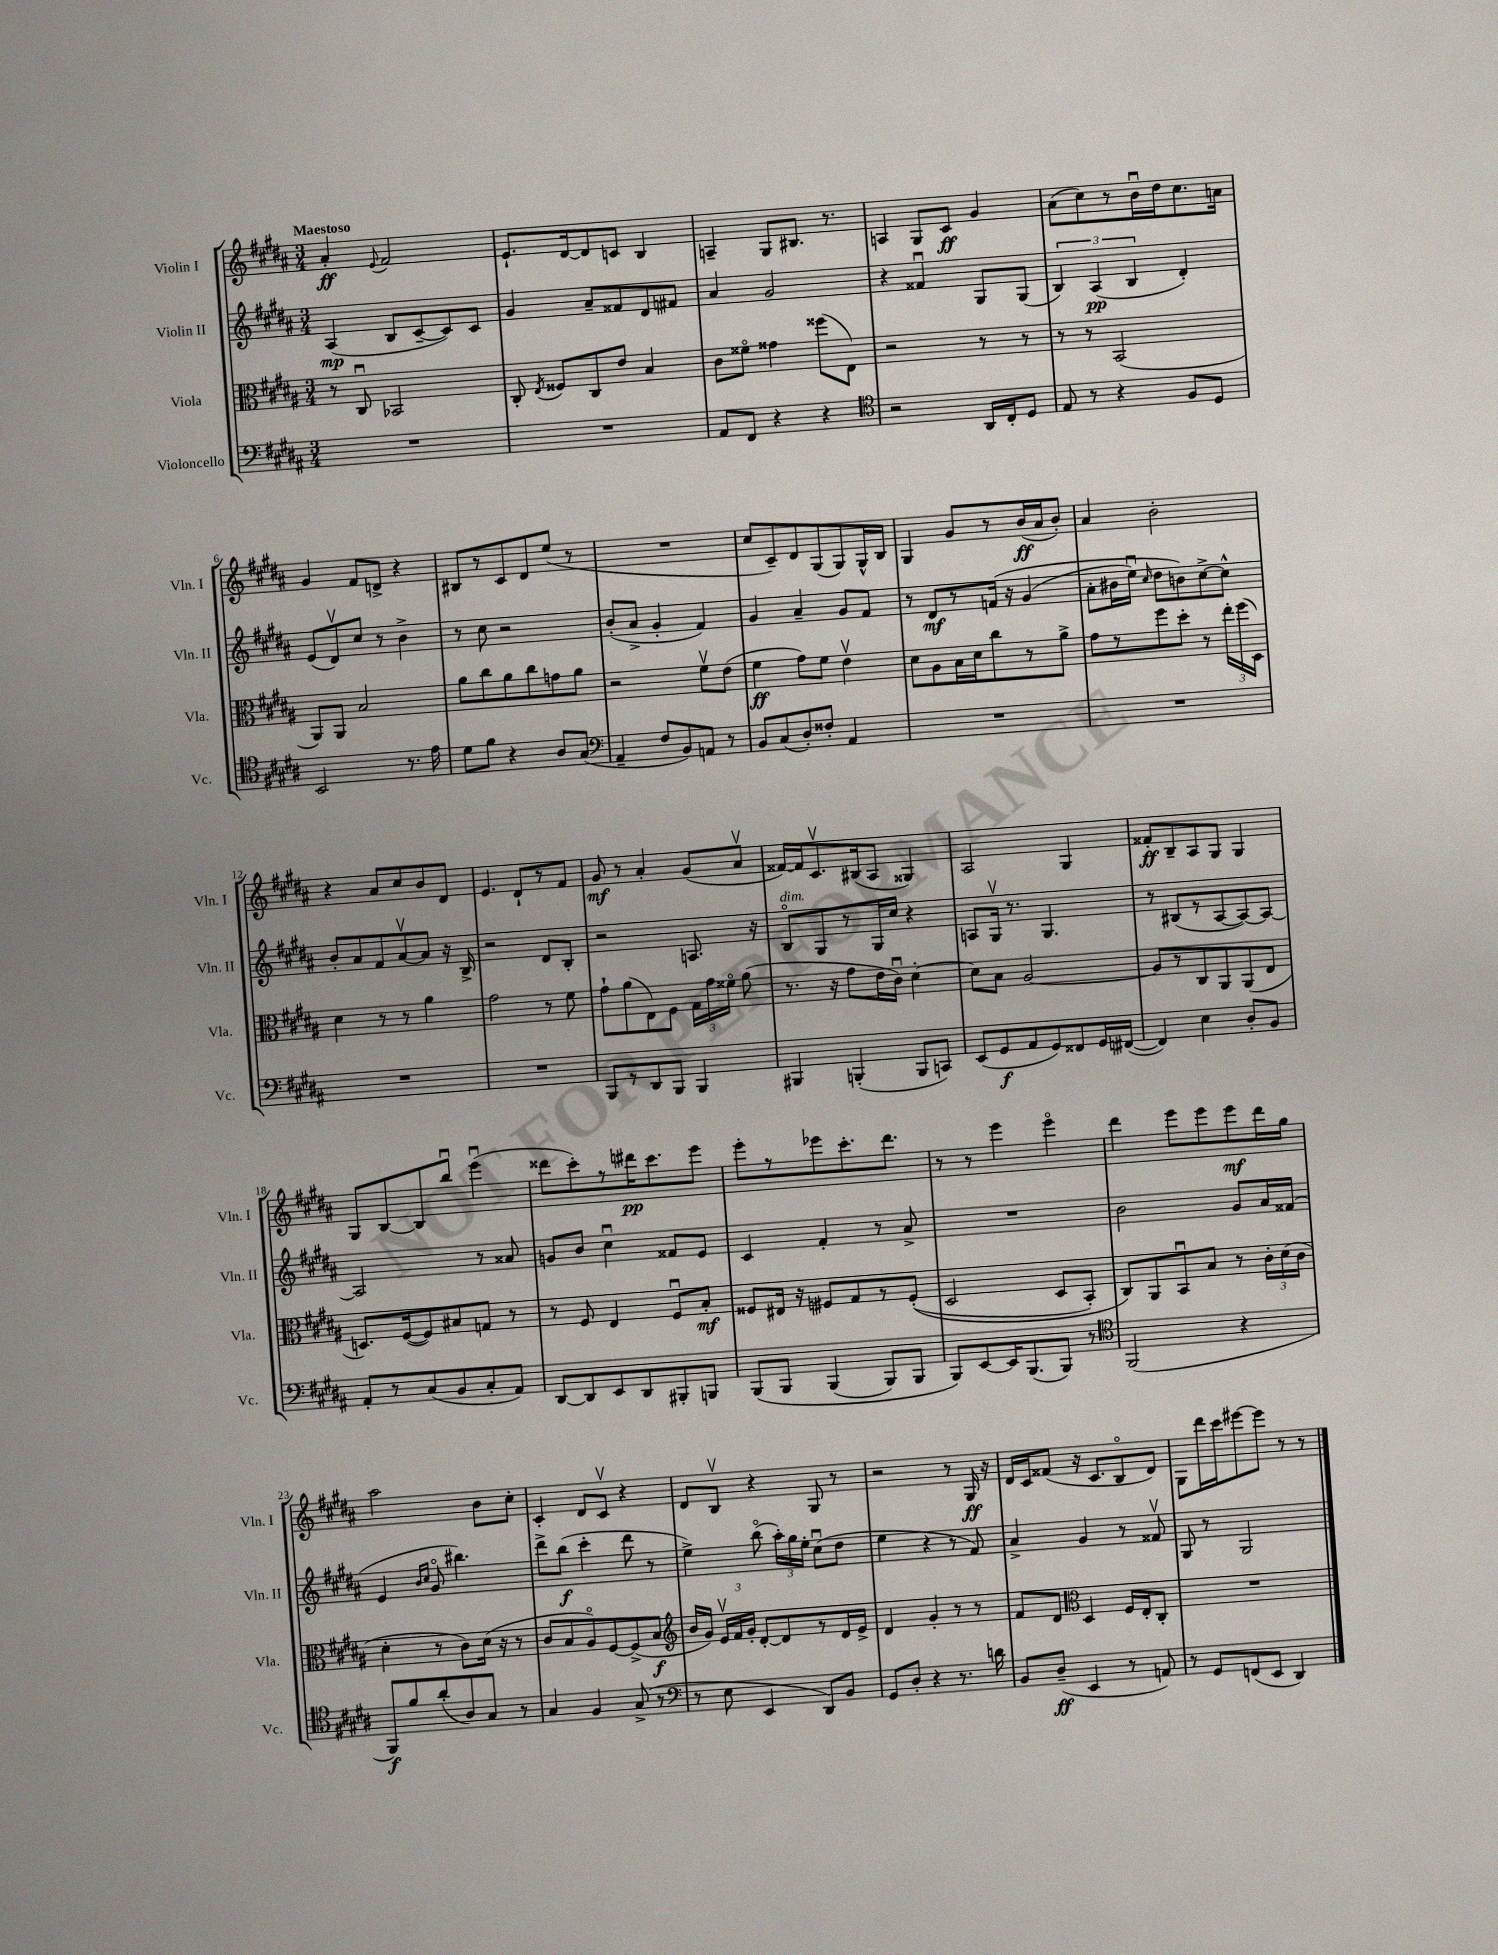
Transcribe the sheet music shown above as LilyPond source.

<<
\new StaffGroup <<
\new Staff = "s0" \with { instrumentName = "Violin I" shortInstrumentName = "Vln. I" } {
    \clef treble \key b \major \numericTimeSignature \time 3/4 \tempo "Maestoso"
    \autoBeamOff ais'4-.\ff \appoggiatura { e'8 } fis'2 |
    e'8.[-! dis'16~ dis'8 c'8] b4 |
    a4-- gis8[ bis8.] r8. |
    a4 gis8[ cis'8]\ff gis'4 |
    ais'8[( cis''8) r8 b'16\downbow dis''16 cis''8. a'16] |
    gis'4 fis'8[ d'8]-> r4 |
    bis8[ r8 cis'8 dis'8 e''8]( r8 |
    R2. |
    cis''8[ cis'8--) dis'8 gis8( gis8) gis16-^ b16] |
    gis4 gis'8[ r8 b'16\ff( ais'16 b'8]-.) |
    ais'4 b'2-. |
    r4 ais'8[ cis''8 b'8 dis'8] |
    e'4. dis'8[-! r8 fis'8] |
    gis'8\mf r8 ais'4-. gis'8[( ais'8]\upbow |
    fisis'16[~) fisis'16 cis'8.\upbow bis16( ais8] gisis4) |
    ais2 gis4 |
    fisis'8[-.\ff b8-- ais8 gis8] gis4 |
    gis8[ b8~ b8 b''8]\downbow e'''4\downbow( |
    disis'''8[ cis'''8-.) r8 dis'''16\pp cis'''8. e'''8] |
    e'''8[-. r8 ees'''8 cis'''8.-. dis'''8.] |
    r8 r8 e'''4 e'''4\flageolet |
    dis'''4 e'''8[ e'''8 e'''8\mf dis'''16 gis''16] |
    ais''2 b'8[ cis''8]-. |
    cis'4-. dis'8[ cis'8]\upbow r4 |
    dis'8[ b8]\upbow r4 gis8 r8 |
    r2 r8 gis16\ff r16 |
    dis'16[ cis'16 fisis'8]( r16 cis'8.[ b8\flageolet dis'8]) |
    gis8[ dis'''16 cis'''16 eis'''8~ eis'''8] r8 r8 \bar "|." |
}
\new Staff = "s1" \with { instrumentName = "Violin II" shortInstrumentName = "Vln. II" } {
    \clef treble \key b \major \numericTimeSignature \time 3/4
    \autoBeamOff ais4\mp( b8[ cis'8~-- cis'8) cis'8] |
    gis'4 ais'8[-- fisis'8 dis'8 fis'8] |
    ais'4 gis'2 |
    r4 fisis'4\downbow gis8[ gis8]( |
    \tuplet 3/2 { b4) ais4\pp( b4 } dis'4-.) |
    e'8[( dis'8\upbow) cis''8] r8 b'4-> |
    r8 cis''8 r2 |
    b'8[-.( ais'8]-> gis'4-. fis'4) |
    gis'4 ais'4-- gis'8[ fis'8] |
    r8 dis'8[\mf r8 f'16]\( r16 gis'4( |
    ais'8[-. bis'16 e''16]\downbow) \grace { cis''16 } dis''8[ b'8\) cis''8~-> cis''8]-^ |
    b'8[-. ais'8 fis'8 ais'8~\upbow ais'8] r16 b16-> |
    r2 dis'8[ b8]-. |
    r2 a8. r16 |
    b8[\flageolet^\markup { \italic "dim." } gis8 r8 gis16 cis''16] r4 |
    a8[ gis16]\upbow r8. gis4. |
    r8 bis8[( r8 ais8~ ais8~) ais8]~ |
    ais2 r8 aisis'8 |
    g'8[ b'8] cis''4\downbow fisis'8[ e'8] |
    cis'4 fis'4-. r8 ais'8-> |
    R2. |
    b'2 gis'8[ ais'16 fisis'16]( |
    e'4 \grace { b'16[ cis''16] } gis'8\flageolet bis''4.) |
    dis'''8[-> b''8]\f( cis'''4-. dis'''8 r8 |
    e''4->) b''8\flageolet( \tuplet 3/2 { ais''16[-.) gis''16 e''16]-. } cis''8[\downbow( dis''8] |
    e''4 r4 r8 fis'8) |
    ais'4-> gis'4 r8 fisis'8\upbow |
    gis8 r8 gis2 \bar "|." |
}
\new Staff = "s2" \with { instrumentName = "Viola" shortInstrumentName = "Vla." } {
    \clef alto \key b \major \numericTimeSignature \time 3/4
    \autoBeamOff r8 cis8\downbow bes,2 |
    cis8-. \acciaccatura { e8 } fisis8[ cis8 e'8] b4 |
    cis'8[ fisis'8]\flageolet gisis'4 fisis''8[( e8]) |
    r2 r8 r8 |
    r8 r8 b,2( |
    ais,8[) ais,8] b2 |
    ais'8[ cis''8 ais'8 cis''8 g'8 ais'8] |
    r2 fis'8[\upbow e'8]( |
    fis'4\ff gis'8[) fis'8] e'4\upbow |
    dis'8[ ais8 b16 dis'16 cis''8 r8 ais'8]-> |
    gis'8[ r8 fis''8 dis''8]-. r8 \tuplet 3/2 { e''16[-. fis''16( dis16]) } |
    dis'4 r8 r8 ais'4 |
    gis'2 r8 fis'8 |
    gis'8[-! ais'8( e8) fis8] \tuplet 3/2 { gis16[ gis'16 fisis'16]\flageolet } ais'8( |
    r8. r16 gis'8[ e'16 cis'16]\downbow) dis'4~-. |
    dis'8[ b8] ais2~ |
    ais8[ r8 cis8 ais,8 ais,8( e8] |
    d8.[) fis16~( fis8) bis8 g8] r8 |
    r8 fis8 e4 fis8[\downbow b8]-.\mf |
    fisis8[ eis16] r16 fis8[ gis8 r8 fis8]-.(\( |
    dis2 dis8[ b,8]-.) |
    cis8[\) ais,8 b,8\downbow b8] r8 \tuplet 3/2 { cis'16[-. dis'16( cis'16] } |
    dis'4-. r8 cis'8[) dis'16]( r16 r8 |
    cis'8[ b8 ais8\flageolet) fis8~ fis8->( b8]\f |
    \clef treble b'16[ gis'16]) \tuplet 3/2 { e'16[\upbow fis'16 gis'16]-. } dis'8[~-. dis'8 r8 dis'16 e'16]-> |
    dis'4 gis'4-. r8 r8 |
    fis'8[ dis'8] \clef alto dis4 fis16[ e16-. cis8]-. |
    R2. \bar "|." |
}
\new Staff = "s3" \with { instrumentName = "Violoncello" shortInstrumentName = "Vc." } {
    \clef bass \key b \major \numericTimeSignature \time 3/4
    \autoBeamOff R2. |
    R2. |
    ais,8[ fis,8] r4 r4 |
    \clef tenor r2 ais,16[ cis16-. dis8] |
    e8 r8 r4 fis8[ dis8] |
    b,2 r8. e'16 |
    dis'8[ fis'8] r4 ais8[ gis8]( |
    \clef bass ais,4-- fis8[ b,8) a,8] r8 |
    b,8[ cis8( dis8-.) fisis8]-. ais,4 |
    R2. |
    R2. |
    R2. |
    R2. |
    b,,8[ r8 dis,8 b,,8] b,,4 |
    bis,,4 b,,4-.( b,,8[ c,8]) |
    e,8[( gis,8\f ais,8 gis,8) fisis,8 gis,16 fis,16]~( |
    fis,4) e4 dis8[-. b,8] |
    ais,8[-. r8 cis8( b,8 cis8-. ais,8]) |
    dis,8[~ dis,8 e,8 dis,8 bis,,8-. b,,8] |
    b,,8[\( b,,8] b,,4( b,,8[) b,,8] |
    b,,8[\) e,8~ e,16 b,,8.( b,,8]) r8 |
    \clef tenor fis,2( r4 |
    fis,8[\f) fis'8 ais'8-.( ais8) gis8] r8 |
    gis4 fis4 gis8->( r8 |
    \clef bass r8 e8 e,4 dis,8[) b,8] |
    gis,8[ dis8]-. r4 r8. d'16 |
    b,8[ dis8]--\ff( e,4 r8 a,8) |
    r8 gis,8[ f,8( e,8] dis,4) \bar "|." |
}
>>
>>
